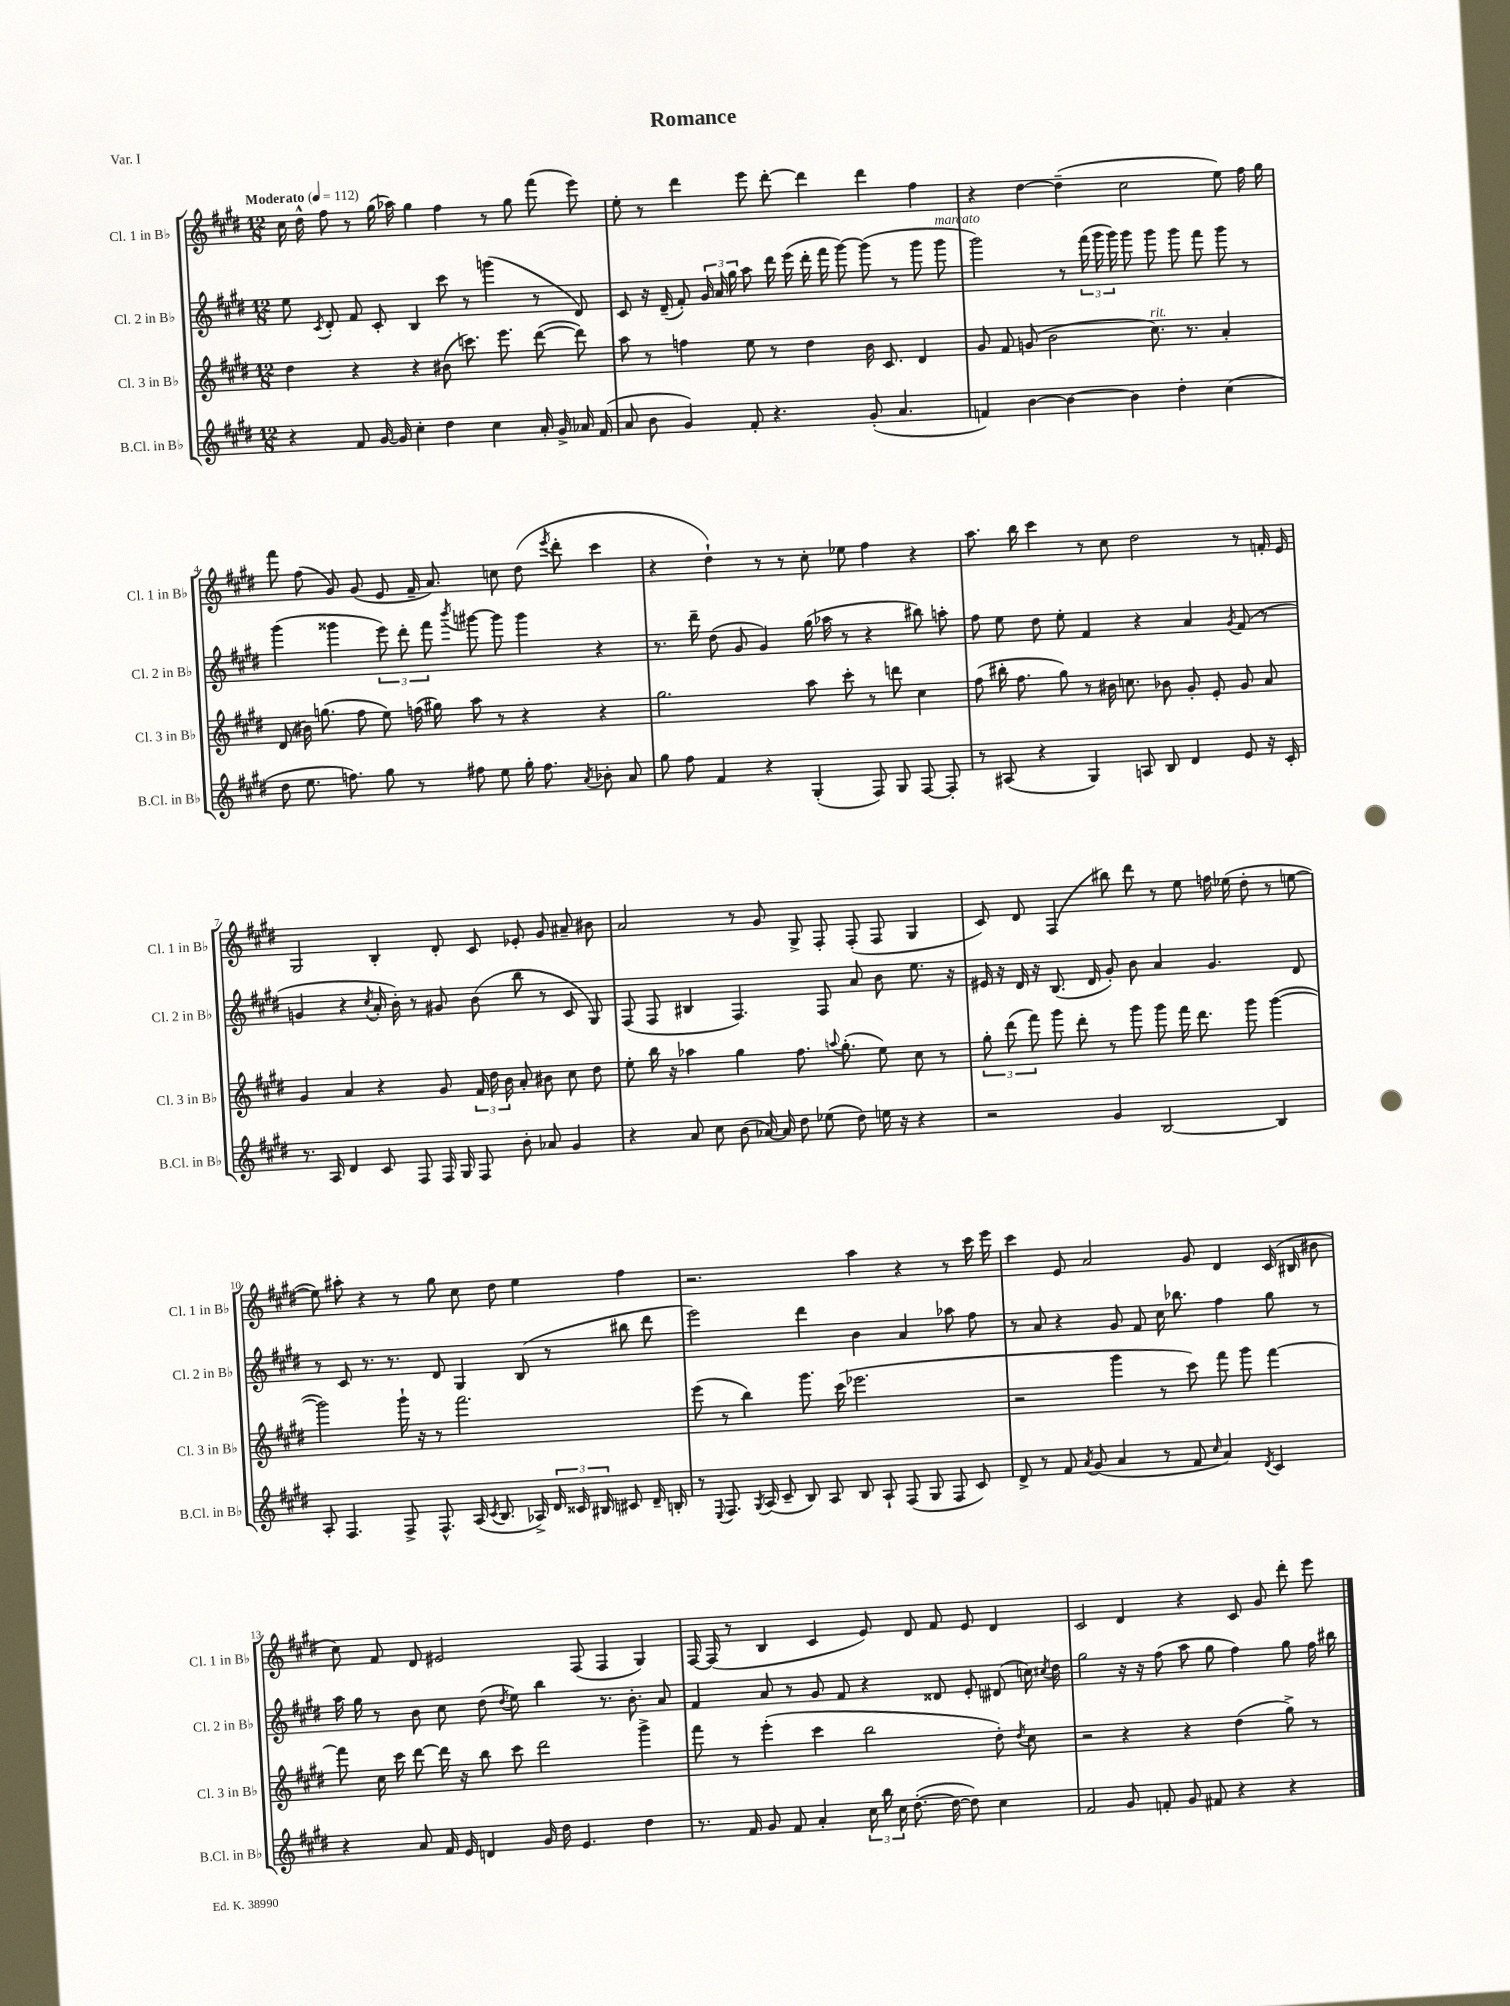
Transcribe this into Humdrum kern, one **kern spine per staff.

**kern	**kern	**kern	**kern
*staff4	*staff3	*staff2	*staff1
*clefG2	*clefG2	*clefG2	*clefG2
*k[f#c#g#d#]	*k[f#c#g#d#]	*k[f#c#g#d#]	*k[f#c#g#d#]
*M12/8	*M12/8	*M12/8	*M12/8
*MM112	*MM112	*MM112	*MM112
4r	4dd#	8ee	16cc#
.	.	.	16dd#^^
.	.	8qc#	.
.	.	8d#'	8ff#
8f#	4r	8f#	8r
[16g#	.	8c#'	(16gg#
16g#]	.	.	16aa-)
4cc#'	4r	4B	4gg#
4dd#	(8b#	8ccc#	4ff#
.	8.ccc)	8r	.
4cc#	.	(4ggg	8r
.	8.eee	.	.
.	.	.	8gg#
16a'	([8ddd#	8r	(8fff#
16g#^	.	.	.
16a-	8ddd#])	8d#)	8eee)
(16f#	.	.	.
=	=	=	=
8a	8aa	8c#	8ee'
8b	8r	16r	8r
.	.	(16d#~	.
4g#)	4ff	8f#')	4ddd#
.	.	24g#	.
.	.	24a	.
.	.	24gg#	.
8f#'	8ee	8aa	8eee
4.r	8r	16ddd#	[8ddd#'
.	.	(16eee	.
.	4dd#	16ddd#'	4ddd#]
.	.	16fff#	.
.	.	[8ggg#)	.
(8g#'	16b	(8ggg#]	4ddd#
.	8.c#	.	.
4.a	.	8r	.
.	4d#	8ggg#	4ff#
.	.	8ggg#	.
=	=	=	=
4f)	8g#	2ggg#)	4r
.	8f#	.	.
[4b	(8g	.	[4dd#
.	2b	.	.
4b_	.	8r	(4dd#~]
.	.	(24fff#	.
.	.	24ggg#	.
.	.	24ggg#)	.
4b]	.	8ggg#	2cc#
.	8.cc#)	8ggg#	.
4dd#'	.	8ggg#	.
.	8.r	.	.
.	.	8fff#	.
(4cc#	4a'	8ggg#	8ee)
.	.	8r	16ff#
.	.	.	16gg#
=	=	=	=
8dd#	(8d#	(4ggg#	8fff#
8.ee	16b#)	.	(8ff#
.	(8.gg	.	.
.	.	4ggg##	8g#)
8.ff)	.	.	.
.	8ff#	.	(8g#
8gg#	8ee)	12eee)	8e
.	.	12ddd#'	.
8r	(16ff	.	16f#~
.	.	12fff#	.
.	16gg#)	.	8.a)
.	.	8qbbb	.
8ff#	8aa	[8ggg#	.
8ee	8r	8ggg#]	8cc
16gg#'	4r	4ggg#	(8dd#
8.ff#	.	.	.
.	.	.	8qeee
.	.	.	8ddd#'
8qa	.	.	.
8b-'	4r	4r	4ccc#
8a	.	.	.
=	=	=	=
8gg#	2.gg#	8.r	4r
8ff#	.	.	.
.	.	16ddd#~	.
4f#	.	(8dd#	4dd#`)
.	.	8g#	.
4r	.	4g#)	8r
.	.	.	8r
(4G#'	8aa	(16gg#	8cc#'
.	.	16aa-	.
.	8ccc#'	8r	8ee-
8F#)	8r	4r	4ff#
8G#	8ddd	.	.
[8F#	4cc#	8bb#)	4r
8F#']	.	8aa'	.
=	=	=	=
8r	(8ff#	8ff#	8.aa
(8A#	16bb#'	8ee	.
.	8.ff#	.	16bb
4r	.	8dd#	4ccc#
.	8gg#)	8ee'	.
4G#)	8r	4f#	8r
.	16b#	.	8cc#
.	8.cc	.	.
8A	.	4r	2dd#
8B	8b-	.	.
4d#	8g#'	4a	.
.	8e'	.	.
.	.	8qg#	.
8e	8g#	(8f#	8r
16r	8a	8r	16f'
16c#'	.	.	16e
=	=	=	=
8.r	4g#	4g	2G#
16A	.	.	.
4d#	4a	4r	.
.	.	8qcc#	.
8c#	4r	16a'	4B'
.	.	16b')	.
8F#	.	8r	.
16F#	8g#	8g#	8d#'
16G#	.	.	.
8F#	24f#	(8b	8c#
.	24dd#	.	.
.	24b	.	.
8b'	8a'	8bb	8e-'
8a-	8b#	8r	8g#
4g#	8cc#	8c#	8a#~
.	8dd#	8G#)	8b#
=	=	=	=
4r	8ee'	(8F#	2a
.	16bb	8F#	.
.	16r	.	.
8a	4aa-	4B#	.
8cc#	.	.	.
(8b	4gg#	4.F#)	8r
[16a-)	.	.	8g#
16a-]	.	.	.
8dd#	8.ff#	.	8G#^
(8ee-	.	8F#	8F#'
.	8qqaa	.	.
.	(8.gg#'	.	.
8dd#)	.	8a	(8F#'
16ee	8ee)	8b	8F#
16r	.	.	.
4r	8cc#	8.ee	4G#
.	8r	.	.
.	.	16r	.
=	=	=	=
2r	12gg#'	16e#	8c#)
.	.	16r	.
.	(12ddd#	.	.
.	.	16d#	8d#
.	12fff#)	.	.
.	.	16r	.
.	8ggg#	(8.B	(4F#
.	8ddd#'	.	.
.	.	16d#	.
4g#	8r	8g#')	8bb#)
.	8ggg#	8b	8ddd#
[2B	8ggg#	4a	8r
.	16fff#	.	8ee
.	8.ddd#	.	.
.	.	4.g#	16ff
.	.	.	(16ee-
.	8ggg#	.	8dd#'
4B]	([4ggg#	.	8r
.	.	8d#	[8ee
=	=	=	=
8A'	2ggg#])	8r	8ee])
4.F#	.	8c#	8aa#'
.	.	8.r	4r
.	.	8.r	.
8F#^	16ggg#`	.	8r
.	16r	.	.
8.F#^^	8r	8d#	8gg#
.	2.fff#	4G#	8cc#
(16A	.	.	.
8qc#	.	.	.
8.B	.	.	8dd#
.	.	(8B	4ee
16A-^)	.	.	.
24d#	.	8r	.
24c##	.	.	.
24B#	.	.	.
8c#	.	8bb#	4ff#
16d#~	.	8ddd#	.
16B'	.	.	.
=	=	=	=
8r	(8eee	2eee)	2.r
8qqE	.	.	.
8.F#	8r	.	.
.	4bb)	.	.
8qG#	.	.	.
(16A	.	.	.
8c#~	.	.	.
8B)	8.ggg#	4ddd#	.
8A	.	.	.
.	(16ccc#	.	.
8B	2.eee-	4b	4aa
8A`	.	.	.
(8F#	.	4a	4r
8G#	.	.	.
8F#	.	8aa-	8r
8c#)	.	8ff#	16ccc#
.	.	.	16eee
=	=	=	=
8d#^	2r	8r	4ccc#
8r	.	8a	.
8f#	.	4r	8e
8qa	.	.	.
(8g#	.	.	2a
4a	4ggg#	8g#	.
.	.	8f#	.
8r	8r	16cc#	.
.	.	8.bb-	.
8f#	8ccc#)	.	8g#
16qqcc#	.	.	.
4a)	8fff#	4ff#	4d#
.	8ggg#	.	.
8qd#	.	.	.
4c#	[4fff#	8gg#	(16c#
.	.	.	16B#
.	.	8r	8b#
=	=	=	=
4r	8fff#]	16aa	8cc#)
.	.	16gg#	.
.	16cc#	8r	8f#
.	16ccc#	.	.
8a	[8ddd#	8b	8d#
16f#	16ddd#]	8cc#	2e#
16e	16r	.	.
4d	8bb	(8dd#	.
.	.	8qdd#	.
.	8ccc#	8ee)	.
16g#	2ddd#	4bb	.
16dd#	.	.	.
4.e	.	.	(8F#
.	.	8.r	4F#
.	.	8.b'	.
4dd#	4ggg#^	.	4G#)
.	.	8a	.
=	=	=	=
8.r	8fff#	4f#	[16F#
.	.	.	(16F#]
.	8r	.	8r
16f#	.	.	.
8g#	(4eee'	8a	4B
8f#	.	8r	.
4a'	4ccc#	8g#	4c#
.	.	8f#	.
24cc#	2bb	4r	8e)
24bb	.	.	.
24cc#	.	.	.
([8.dd#'	.	.	8d#
.	.	8d##	8f#
16dd#_	.	.	.
8dd#])	.	8e'	8e
4cc#	8dd#')	(8d#	4d#
.	8qdd#	.	.
.	8cc#	16cc)	.
.	.	8qcc#	.
.	.	16dd#	.
=	=	=	=
2f#	2r	2gg#	2c#
8g#	4r	16r	4d#
.	.	16r	.
8f'	.	(8ff#	.
8g#	4r	8aa	4r
8f#	.	8gg#	.
4r	(4dd#	4ff#)	8c#
.	.	.	8g#
4r	8gg#^)	8gg#	8ddd#'
.	8r	16ff#	8eee
.	.	16bb#	.
==	==	==	==
*-	*-	*-	*-
